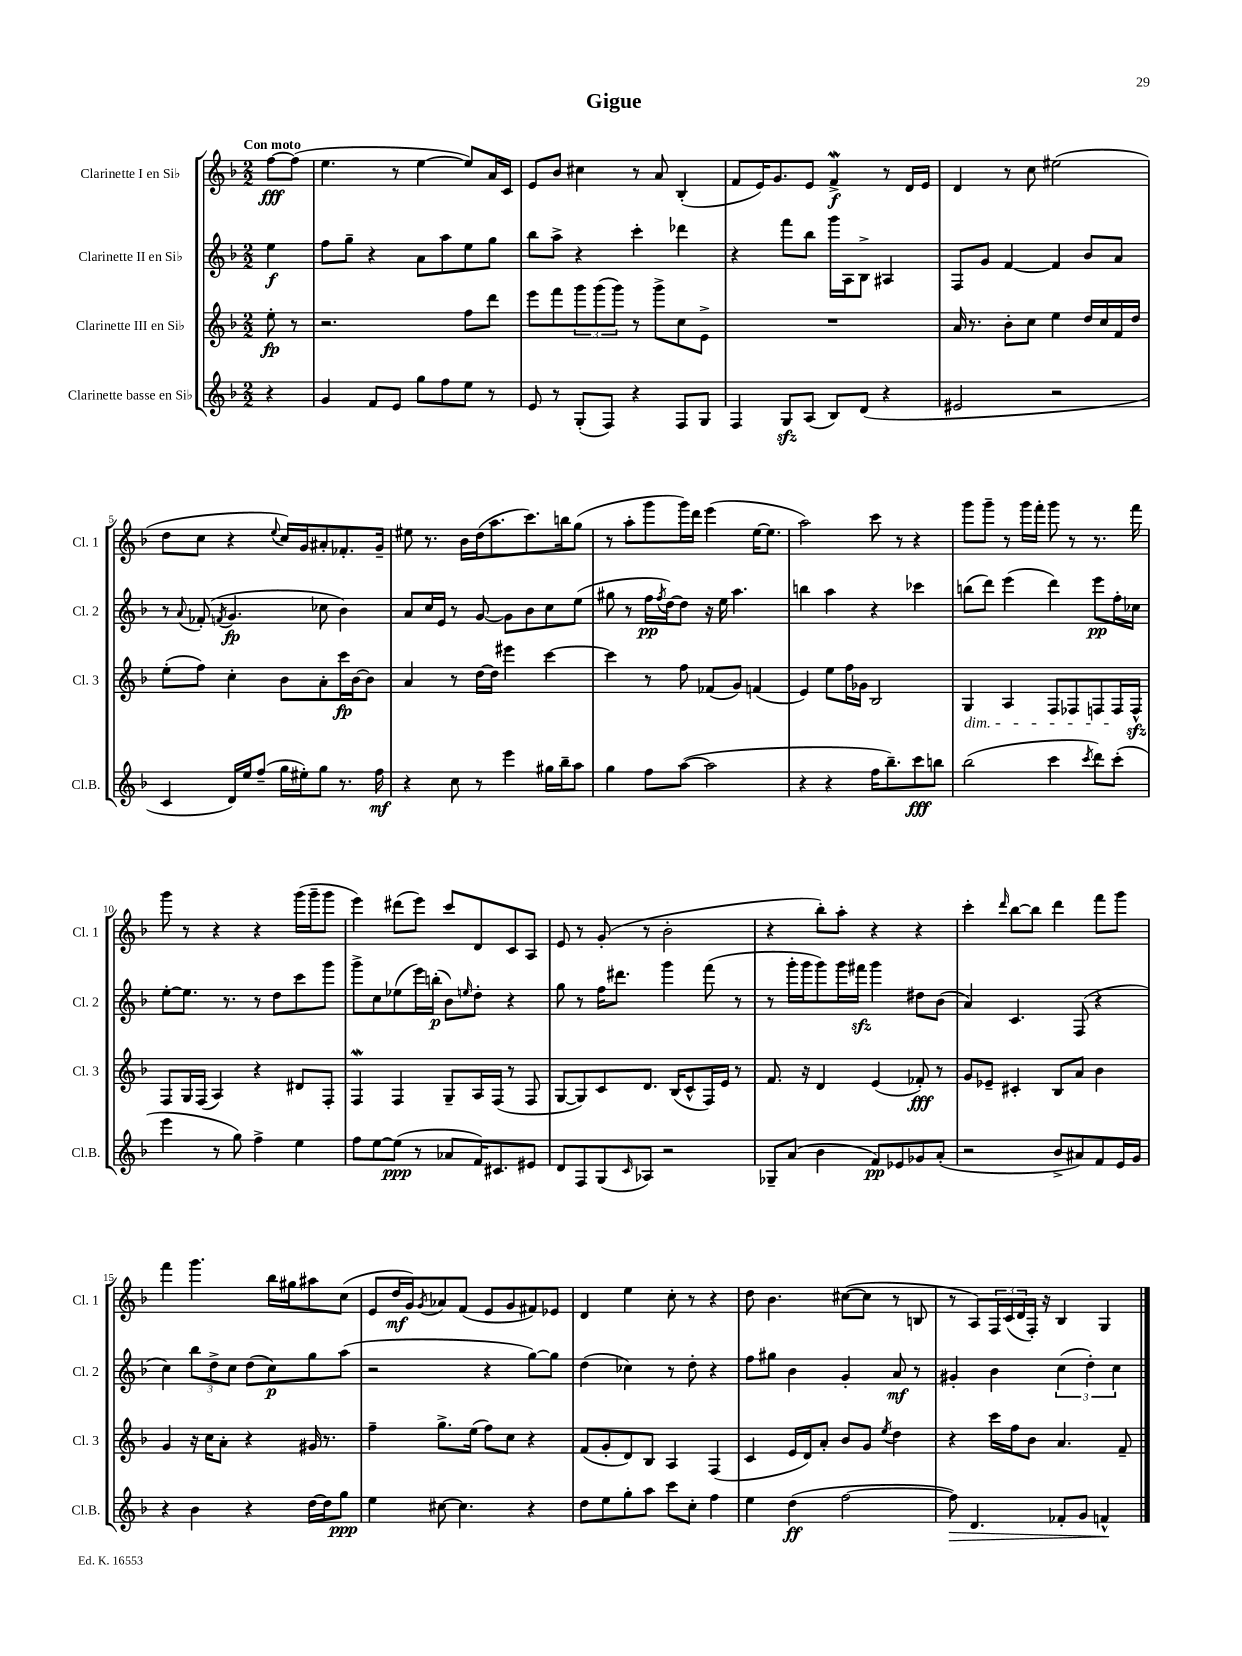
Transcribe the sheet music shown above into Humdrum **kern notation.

**kern	**kern	**kern	**kern
*staff4	*staff3	*staff2	*staff1
*clefG2	*clefG2	*clefG2	*clefG2
*k[b-]	*k[b-]	*k[b-]	*k[b-]
*M2/2	*M2/2	*M2/2	*M2/2
4r	8ee'\	4ee\	[8ff\L
.	8r	.	(8ff\]J
=	=	=	=
4g/	2.r	8ff\L	4.ee\
.	.	8gg~\J	.
8f/L	.	4r	.
8e/J	.	.	8r
8gg\L	.	8a\L	[4ee\
8ff\	.	8aa\	.
8ee\J	8ff\L	8ee\	8ee/]L)
8r	8ddd\J	8gg\J	16a/L
.	.	.	16c/JJ
=	=	=	=
8e/	8eee\L	8bb-\L	8e/L
8r	8fff\	8aa^\J	8b-/J
(8G'/L	12ggg\	4r	4cc#\
.	(12ggg\	.	.
8F/J)	.	.	.
.	12ggg\J)	.	.
4r	8r	4ccc'\	8r
.	8ggg^\L	.	8a/
8F/L	8cc\	4ddd-\	(4B-'/
8G/J	8e^\J	.	.
=	=	=	=
4F/	1r	4r	8f/L
.	.	.	16e/K)
.	.	.	8.g/
8G/L	.	8fff\L	.
(8A/J	.	8bb-\J	8e/J
8B-/L)	.	16ggg\LL	4f^/
.	.	16A\J	.
(8d/J	.	8B-^\J	.
4r	.	4A#/	8r
.	.	.	16d/LL
.	.	.	16e/JJ
=	=	=	=
2e#/	16a/	8F/L	4d/
.	8.r	.	.
.	.	8g/J	.
.	8b-'\L	[4f/	8r
.	8cc\J	.	8cc\
2r	4ee\	4f/]	(2ee#\
.	16dd/LL	8b-/L	.
.	16cc/	.	.
.	16f/	8a/J	.
.	16dd/JJ	.	.
=	=	=	=
4c/	(8ee'\L	8r	8dd\L
.	.	8qqa/	.
.	8ff\J)	(8f-'/	8cc\J
.	.	8qf/	.
16d/LL)	4cc'\	4.g/	4r
16ee/J	.	.	.
(8ff~/J	.	.	.
.	.	.	8qqee/
16gg\LL	8b-\L	.	16cc/LL)
16ee#'\J)	.	.	16g/J
8gg\J	8a'\	8cc-\	8a#'/
8.r	16ccc\L	4b-\)	8.f-'/
.	[16b-\J	.	.
.	8b-\]J	.	.
16ff\	.	.	16g~/Jk
=	=	=	=
4r	4a/	8a/L	8ee#\
.	.	16cc/L	8.r
.	.	16e/JJ	.
8cc\	8r	8r	.
.	.	.	16b-\LL
8r	[16dd\LL	[8g/	(16dd\J
.	16dd\]JJ	.	8.aa\
4eee\	4eee#\	8g\]L	.
.	.	8b-\	8.ccc\)
16gg#\LL	[4ccc\	8cc\	.
16bb-~\J	.	.	16bb\k
8aa\J	.	(8ee\J	(8gg\J
=	=	=	=
4gg\	4ccc\]	8gg#\	8r
.	.	8r	8aa'\L
8ff\L	8r	16ff\LL	8ggg\
.	.	8qff/	.
.	.	[16dd\J)	.
([8aa\J	8ff\	8dd\]J	16ggg\L)
.	.	.	16ddd\JJ
2aa\]	(8f-/L	16r	(4eee\
.	.	16ee\	.
.	8g/J)	4.aa\	.
.	(4f/	.	[16ee\LK
.	.	.	8.ee\]J
=	=	=	=
4r	4e/)	4bb\	2aa\)
4r	8ee\L	4aa\	.
.	16ff\L	.	.
.	16g-\JJ	.	.
16ff\LK	2B-/	4r	8ccc\
8.bb-~\)	.	.	.
.	.	.	8r
8ccc\	.	4ccc-\	4r
8bb\J	.	.	.
=	=	=	=
(2bb-\	4G/	(8bb\L	8ggg\L
.	.	8ddd\J)	8ggg~\J
.	4A/	(4eee\	8r
.	.	.	16ggg\LL
.	.	.	16fff'\JJ
4ccc\	8F/L	4ddd\)	8ggg\
.	8F-/	.	8r
8qccc/	.	.	.
8ddd\L)	8F/	8eee\L	8.r
(8ccc'\J	16F/L	16ff'\L	.
.	16F^^/JJ	16cc-\JJ	16fff\
=	=	=	=
4eee\	8F/L	[8ee'\L	8ggg\
.	16G/L	8.ee\]J	8r
.	(16F/JJ	.	.
8r	4A/)	.	4r
.	.	8.r	.
8gg\)	.	.	.
4ff^\	4r	8r	4r
.	.	8dd\L	.
4ee\	8d#/L	8ccc\	(16ggg\LL
.	.	.	16ggg~\J
.	8F'/J	8ggg\J	8ggg\J
=	=	=	=
8ff\L	4F/	8ggg^\L	4eee\)
[8ee\	.	8cc\	.
(8ee\]J	4F/	(8ee-\	(8ddd#\L
8r	.	16eee\L)	8eee\J)
.	.	(16bb'\JJ	.
8a-/L	8G~/L	8b-\L)	8ccc/L
.	.	16qqee/	.
16f/K)	16A/L	8dd'\J	8d/
8.c#/	(16F/JJ	.	.
.	8r	4r	8c/
8e#/J	8F/	.	8A/J
=	=	=	=
8d/L	[8G/L	8gg\	8e/
8F/	8G/])	8r	8r
(8G/	8c/	16ff\LK	(8g'/
.	.	8.ddd#\J	.
16qqc/	.	.	.
8A-/J)	8.d/J	.	8r
2r	.	4ggg\	2b-'\
.	(16B-/LK	.	.
.	8c^^/	.	.
.	16F/L)	(8fff\	.
.	16e/JJ	.	.
.	8r	8r	.
=	=	=	=
8G-~/L	8.f/	8r	4r
(8a/J	.	16ggg'\LL	.
.	16r	16ggg\J	.
4b-\	4d/	8ggg\)	8bb-'\L)
.	.	16ggg\L	8aa'\J
.	.	16fff#\JJ	.
8f/L)	(4e/	4ggg\	4r
8e-/	.	.	.
8g-/	8f-'/)	8dd#\L	4r
(8a'/J	8r	(8b-\J	.
=	=	=	=
2r	8g/L	4a/)	4ccc'\
.	8e-~/J	.	.
.	.	.	16qqddd/
.	4c#'/	4.c/	[8bb-\L
.	.	.	8bb-\]J
8b-^/L	8B-/L	.	4ddd\
8a#/)	8a/J	(8F/	.
8f/	4b-\	4r	8fff\L
16e/L	.	.	8ggg\J
16g/JJ	.	.	.
=	=	=	=
4r	4g/	4cc\)	4fff\
4b-\	16r	12bb-\L	4.ggg\
.	16cc\LK	.	.
.	.	12dd^\	.
.	8a'\J	.	.
.	.	12cc\J	.
4r	4r	(8dd\L	.
.	.	8cc\)	16bb-\LL
.	.	.	16gg#\J
[16dd\LL	16g#/	8gg\	8aa#\
16dd\]J	8.r	.	.
8gg\J	.	(8aa\J	(8cc\J
=	=	=	=
4ee\	4ff~\	2r	8e/L
.	.	.	16dd/L
.	.	.	16g/J)
.	.	.	8qg/
[8cc#\	8.gg^\L	.	8a-/
4.cc#\]	.	.	(8f/J
.	(16ee\Jk	.	.
.	8ff\L)	4r	8e/L
.	8cc\J	.	8g/
4r	4r	[8gg\L)	8f#/)
.	.	8gg\]J	8e-/J
=	=	=	=
8dd\L	(8f/L	(4dd\	4d/
8ee\	8g'/	.	.
8gg'\	8d/)	4cc-\)	4ee\
8aa\J	8B-/J	.	.
8ccc\L	4A/	8r	8cc'\
8cc'\J	.	8dd'\	8r
4ff\	(4F/	4r	4r
=	=	=	=
4ee\	4c/	8ff\L	8dd\
.	.	8gg#\J	4.b-\
(4dd\	16e/LL	4b-\	.
.	16d/J)	.	.
.	8a'/J	.	.
[2ff\	8b-/L	4g'/	([8cc#\L
.	8g/J	.	8cc#\]J
.	8qee/	.	.
.	4dd\	8a/	8r
.	.	8r	8B/
=	=	=	=
8ff\])	4r	4g#'/	8r
4.d/	.	.	8A/L)
.	16ccc\LL	4b-\	24F/L
.	.	.	(24c/
.	16ff\J	.	.
.	.	.	24d/
.	8b-\J	.	16F'/JJ)
.	.	.	16r
8f-'/L	4.a/	(6cc\	4B-/
8g/J	.	.	.
.	.	6dd'\)	.
4f^^/	.	.	4G/
.	.	6cc\	.
.	8f~/	.	.
==	==	==	==
*-	*-	*-	*-
